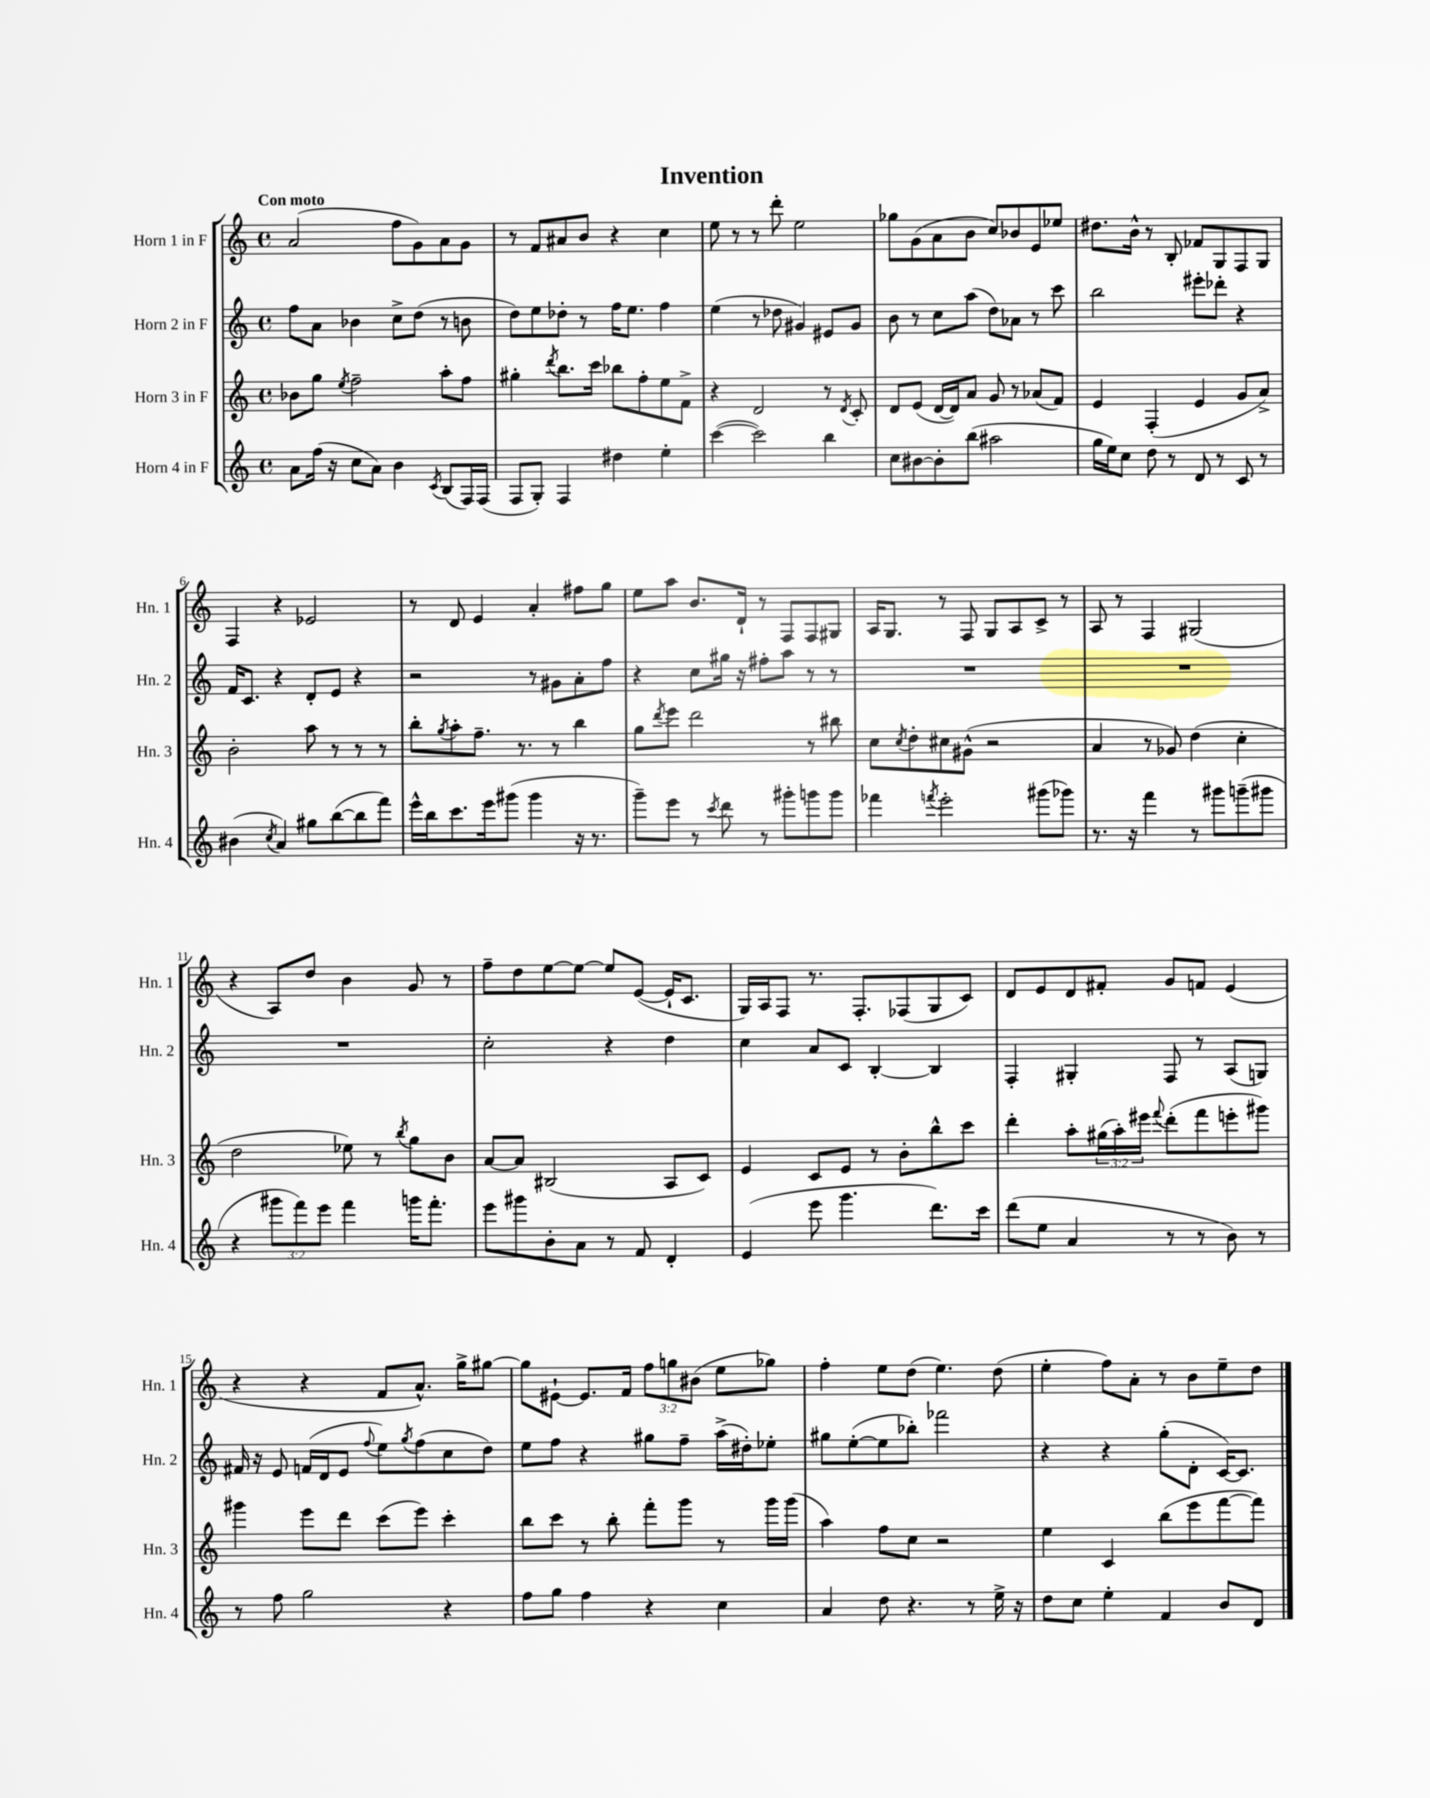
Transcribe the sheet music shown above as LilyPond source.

\header { title = "Invention" }
<<
\new StaffGroup <<
\new Staff = "s0" \with { instrumentName = "Horn 1 in F" shortInstrumentName = "Hn. 1" } {
    \clef treble \key c \major \defaultTimeSignature \time 4/4 \override Staff.TupletNumber.text = #tuplet-number::calc-fraction-text \tempo "Con moto"
    a'2( f''8 g'8) a'8 g'8 |
    r8 f'8 ais'8 b'8 r4 c''4 |
    e''8 r8 r8 d'''8-. e''2 |
    ges''8 g'8( a'8 b'8 c''8) bes'8 e'8 ees''8 |
    dis''8. b'16-^ r8 b8-. fes'8 g8 f8 g8 |
    f4 r4 ees'2 |
    r8 d'8 e'4 a'4-. fis''8 g''8 |
    e''8 a''8 b'8. d'16-! r8 f8 f8 gis8 |
    a16 g8. r8 f8 g8 a8 c'8-> r8 |
    a8 r8 f4 gis2( |
    r4 a8) d''8 b'4 g'8 r8 |
    f''8-- d''8 e''8~ e''8~ e''8 e'8~( e'16-! c'8. |
    g16) a16 f8 r8. f8.-. fes8( g8 c'8) |
    d'8 e'8 d'8 fis'8-. g'8 f'8 e'4( |
    r4 r4 f'8 a'8.-^) g''16-> gis''8~ |
    gis''8 eis'8~-! eis'8. f'16 \tuplet 3/2 { f''8 g''8 bis'8( } e''8 ges''8) |
    f''4-. e''8 d''8( e''4.) d''8( |
    e''4-. f''8) a'8-. r8 b'8 e''8-- d''8 \bar "|." |
}
\new Staff = "s1" \with { instrumentName = "Horn 2 in F" shortInstrumentName = "Hn. 2" } {
    \clef treble \key c \major \defaultTimeSignature \time 4/4
    f''8 a'8 bes'4 c''8-> d''8( r8 b'8 |
    d''8) e''8 des''8-. r8 f''16 e''8. f''4 |
    e''4( r8 des''8 gis'4) eis'8 gis'8 |
    b'8 r8 c''8 a''8( d''8) aes'8 r8 c'''8 |
    b''2 eis'''8-. des'''8-. r4 |
    f'16 c'8. r4 d'8-. e'8 r4 |
    r2 r8 gis'8 a'8-. f''8 |
    r4 c''8 gis''16 r16 fis''8-. a''8 r8 r8 |
    R1 |
    R1 |
    R1 |
    c''2-. r4 d''4 |
    c''4 a'8 c'8 b4~-. b4 |
    f4-. gis4-. f8 r8 a8( g8) |
    fis'16 r16 e'8 f'16( d'16 e'8 \appoggiatura { f''8 } e''8) \acciaccatura { g''8 } f''8( c''8 d''8) |
    e''8 f''8 r4 gis''8 f''8-- a''16->( dis''16-.) ees''8-. |
    gis''8 e''8~-.( e''8 bes''8-.) fes'''2 |
    r4 r4 g''8-.( d'8-. c'16~) c'8. \bar "|." |
}
\new Staff = "s2" \with { instrumentName = "Horn 3 in F" shortInstrumentName = "Hn. 3" } {
    \clef treble \key c \major \defaultTimeSignature \time 4/4 \override Staff.TupletNumber.text = #tuplet-number::calc-fraction-text
    bes'8 g''8 \acciaccatura { e''8 } f''2-- a''8-. f''8 |
    gis''4-. \acciaccatura { d'''8 } b''8. c'''16 bes''8 f''8-. e''8 f'8-> |
    r4 d'2 r8 \acciaccatura { d'8 } c'8-. |
    d'8 e'8( d'16~ d'16) a'8 g'8 r8 aes'8( f'8) |
    e'4 f4-.( e'4 g'8 a'8->) |
    b'2-. a''8 r8 r8 r8 |
    b''8-. \acciaccatura { g''8 } a''8-. f''8.-- r8. r8 b''4 |
    g''8 \acciaccatura { d'''8 } e'''8 d'''2 r8 bis''8 |
    c''8 \acciaccatura { c''8 } d''8-. cis''8 gis'8-^( r2 |
    a'4 r8 ges'8) d''4( c''4-. |
    d''2 ees''8) r8 \acciaccatura { b''8 } g''8 b'8 |
    a'8~ a'8 bis2( a8 c'8) |
    e'4 c'8 e'8 r8 b'8-. b''8-^ c'''8 |
    d'''4-. a''8-. \tuplet 3/2 { gis''16( a''16-.) eis'''16 } \appoggiatura { f'''8 } d'''8-.( f'''8 e'''8-. gis'''8) |
    gis'''4 e'''8 d'''8 c'''8( e'''8) c'''4-. |
    b''8 c'''8 r8 b''8-. f'''8-. g'''8 r8 g'''16 g'''16( |
    a''4) f''8 c''8 r2 |
    e''4 c'4 b''8( e'''8 f'''8~ f'''8) \bar "|." |
}
\new Staff = "s3" \with { instrumentName = "Horn 4 in F" shortInstrumentName = "Hn. 4" } {
    \clef treble \key c \major \defaultTimeSignature \time 4/4 \override Staff.TupletNumber.text = #tuplet-number::calc-fraction-text
    a'8 f''16( r16 c''8 a'8) b'4 \acciaccatura { c'8 } b8( f16) f16( |
    f8 g8-.) f4 dis''4 e''4-. |
    c'''4~( c'''2) b''4 |
    c''8 bis'8~ bis'8-. b''8( ais''2 |
    g''16 e''16) c''8 d''8 r8 d'8 r8 c'8 r8 |
    bis'4( \acciaccatura { c''8 } a'4) gis''8 b''8~( b''8 f'''8) |
    e'''16-^ b''16 c'''8. e'''16 gis'''8( gis'''4 r16 r8. |
    g'''8--) e'''8 r8 \acciaccatura { c'''8 } d'''8 r8 gis'''8-. g'''8 g'''8 |
    fes'''4 \acciaccatura { f'''8 } e'''2-. gis'''8( ges'''8) |
    r8. r16 f'''4 r8 gis'''8 g'''8--( gis'''8 |
    r4 \tuplet 3/2 { gis'''8 f'''8) e'''8 } f'''4 g'''16 f'''8.-. |
    e'''8 gis'''8 b'8-. a'8 r8 f'8 d'4-. |
    e'4( e'''8 g'''4. d'''8.) c'''16 |
    d'''8( e''8 a'4 r8 r8 b'8) r8 |
    r8 f''8 g''2 r4 |
    f''8 g''8 f''4 r4 c''4 |
    a'4 d''8 r4. r8 e''16-> r16 |
    d''8 c''8 e''4-. f'4 b'8 d'8 \bar "|." |
}
>>
>>
